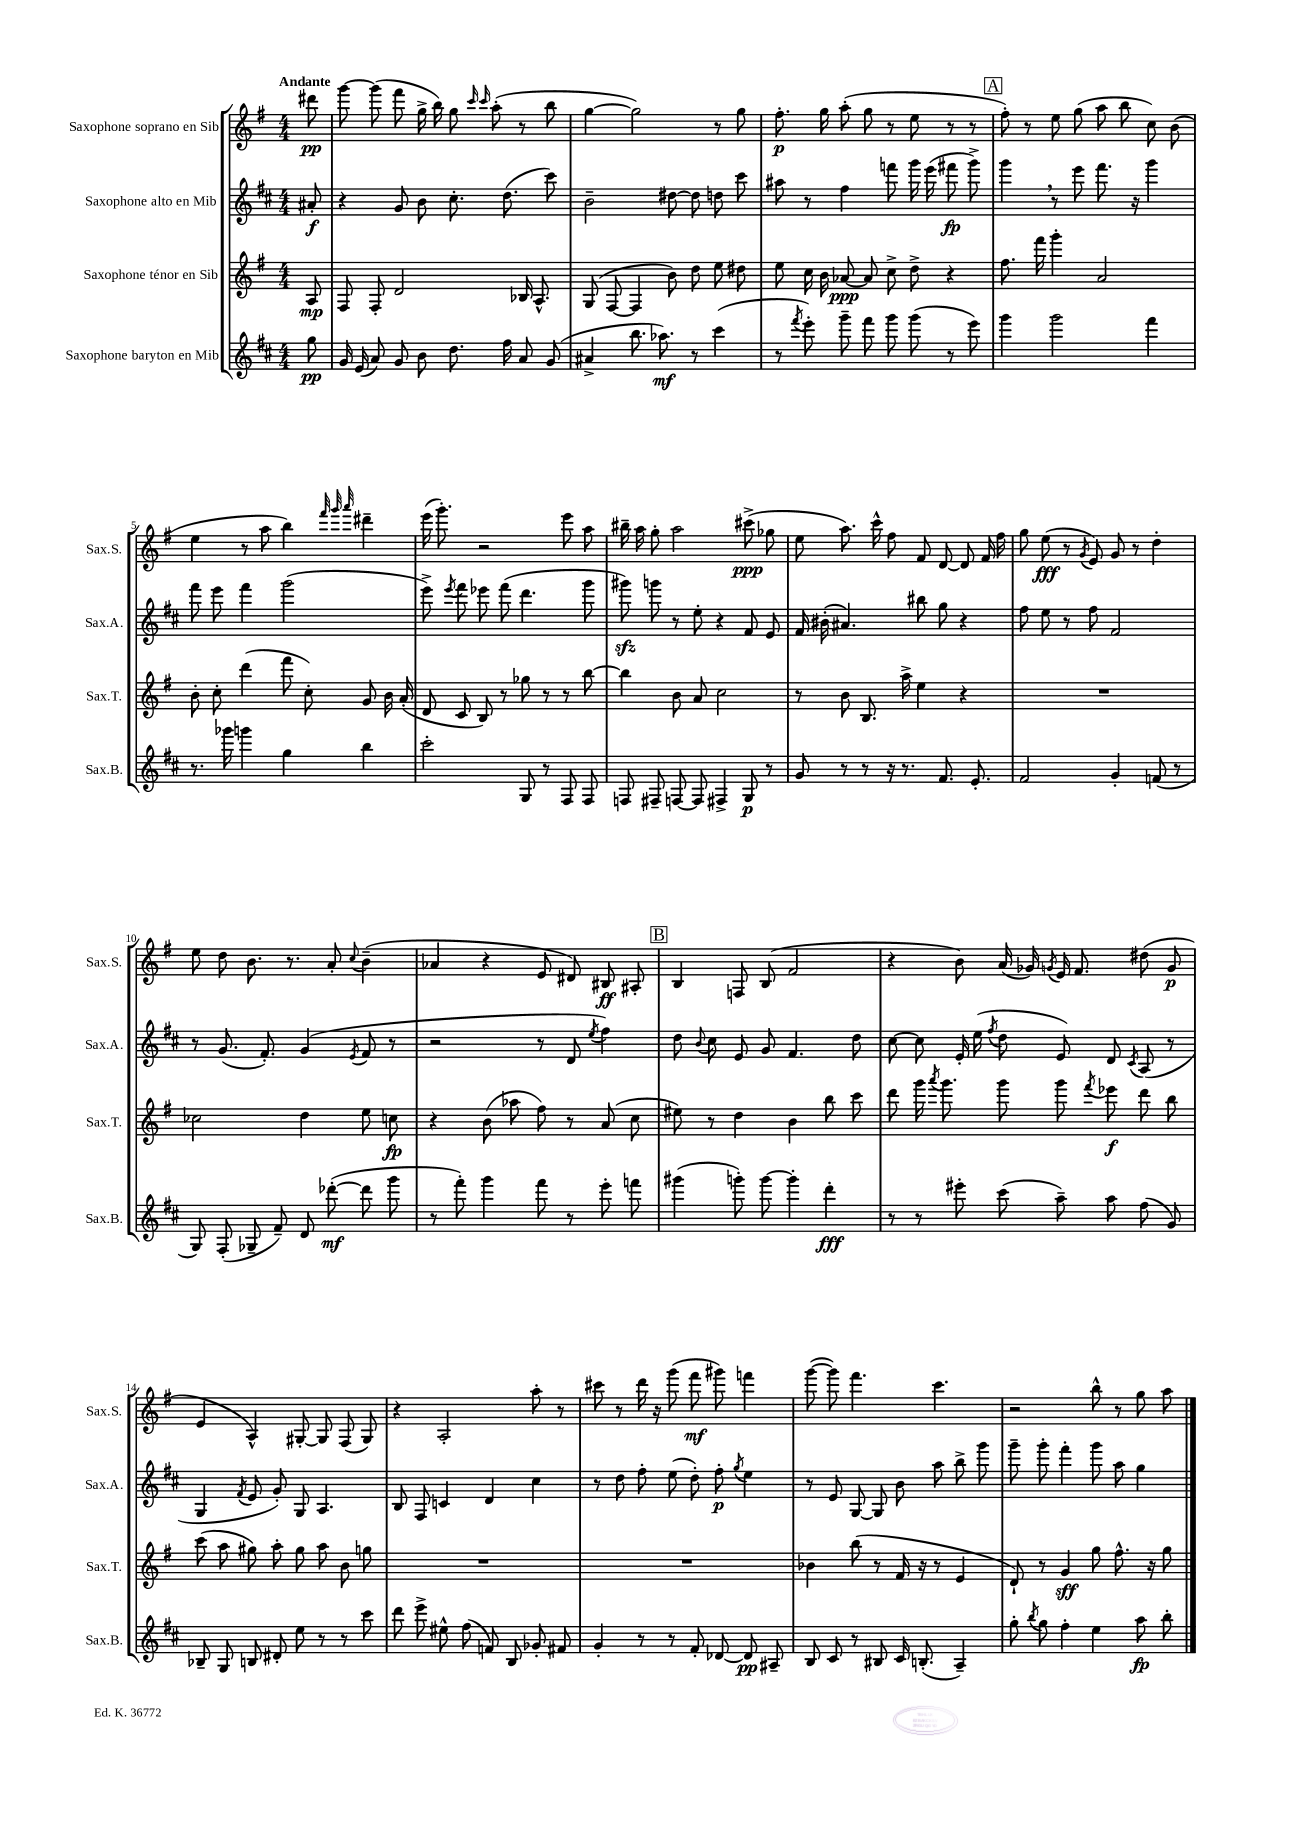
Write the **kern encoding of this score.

**kern	**kern	**kern	**kern
*staff4	*staff3	*staff2	*staff1
*clefG2	*clefG2	*clefG2	*clefG2
*k[f#c#]	*k[f#]	*k[f#c#]	*k[f#]
*M4/4	*M4/4	*M4/4	*M4/4
8gg	8A	8a#'	8ddd#
=	=	=	=
16g	8F#	4r	[8ggg
(16e	.	.	.
8a)	8F#'	.	(8ggg]
8g	2d	8g	8fff#
8b	.	8b	16gg^
.	.	.	16bb)
8.dd	.	8.cc#'	8gg
.	.	.	16qqccc
.	.	.	16qqccc
.	.	.	(8aa'
16ff#	.	(8.dd	.
8a	16B-	.	8r
.	8.A^^	.	.
(8g	.	8ccc#)	8bb
=	=	=	=
4a#^	(8G	2b~	[4gg
.	[8F#	.	.
8.bb	4F#]	.	2gg])
8.aa-)	.	.	.
.	8b)	[8dd#	.
8r	8dd	8dd#]	.
(4ccc#	8ee	8dd	8r
.	8dd#	8ccc#	8gg
=	=	=	=
8r	8ee	8aa#	8.ff#'
8qfff#	.	.	.
8eee')	16cc	8r	.
.	16b	.	16gg
8ggg~	[8a-	4ff#	(8aa'
8fff#	8a-]	.	8gg
8ggg	8cc^	8fff	8r
(8ggg	8dd^	16ggg	8ee
.	.	(16eee	.
8r	4r	8fff#	8r
8eee)	.	8ggg^)	8r
=	=	=	=
4ggg	8.ff#	4ggg	8ff#')
.	.	.	8r
.	16fff#	.	.
2ggg	4ggg'	8r	8ee
.	.	8eee	(8gg
.	2a	8.fff#	8aa
.	.	.	8bb
.	.	16r	.
4fff#	.	4ggg	8cc)
.	.	.	(8b
=	=	=	=
8.r	8b'	8fff#	4ee
.	8cc'	8eee	.
16ggg-	.	.	.
4ggg	(4ddd	4fff#	8r
.	.	.	8aa
4gg	8fff#	(2ggg	4bb)
.	8cc')	.	.
.	.	.	32qqfff#
.	.	.	32qqggg
.	.	.	32qqaaa
4bb	8g	.	4ddd#~
.	16b	.	.
.	(16a'	.	.
=	=	=	=
2ccc#'	8d	8eee^)	(16eee
.	.	.	8.ggg')
.	.	8qeee	.
.	8c	8fff#	.
.	8B)	8eee-	2r
.	8r	(8fff#	.
8G	8gg-	4.ddd	.
8r	8r	.	.
8F#	8r	.	8eee
8F#	[8bb	8ggg	8aa
=	=	=	=
8F	4bb]	8ggg#)	16bb#~
.	.	.	16aa
8F#~	.	8ggg	8gg'
[8F	8b	8r	2aa
8F]	8a	8ee'	.
4F#^	2cc	4r	.
8G	.	8f#	(8ccc#^
8r	.	8e	8gg-
=	=	=	=
8g	8r	16f#	8ee
.	.	(16b#'	.
8r	8b	4.a#)	8.aa)
8r	8.B	.	.
.	.	.	16ccc^^
16r	.	.	8ff#
8.r	16aa^	.	.
.	4ee	8bb#	8f#
8.f#	.	8gg	[8d
.	4r	4r	8d]
8.e'	.	.	.
.	.	.	16f#
.	.	.	16ff#
=	=	=	=
2f#	1r	8ff#	8gg
.	.	8ee	(8ee
.	.	8r	8r
.	.	.	8qg
.	.	8ff#	8e)
4g'	.	2f#	8g
.	.	.	8r
(8f	.	.	4dd'
8r	.	.	.
=	=	=	=
8G)	2cc-	8r	8ee
(8F#'	.	(8.g	8dd
8G-~	.	.	8.b
.	.	8.f#')	.
8f#~)	.	.	.
.	.	.	8.r
8d	4dd	(4g	.
([8ddd-'	.	.	8a'
.	.	8qe	8qqcc
8ddd-]	8ee	8f#	(4b~
8ggg	8cc	8r	.
=	=	=	=
8r	4r	2r	4a-
8fff#')	.	.	.
4ggg	(8b	.	4r
.	8aa-	.	.
8fff#	8ff#)	8r	8e
8r	8r	8d	8d#)
.	.	8qee	.
8eee'	(8a	4ff#)	8B#
8fff	8cc	.	8A#'
=	=	=	=
(4ggg#	8ee#)	8dd	4B
.	.	8qqb	.
.	8r	8cc#	.
8ggg')	4dd	8e	8F
[8ggg	.	8g	(8B
4ggg']	4b	4.f#	2f#
4ddd'	8bb	.	.
.	8ccc	8dd	.
=	=	=	=
8r	8ddd	[8cc#	4r
8r	16ggg	8cc#]	.
.	8qaaa	.	.
.	8.ggg	.	.
8eee#'	.	16e'	8b)
.	.	(16ee	.
.	.	8qff#	.
(8ccc#	8ggg	8dd	(16a
.	.	.	16g-)
.	.	.	8qg
8aa~)	8ggg	8e)	16e
.	.	.	8.f#
.	8qfff#	.	.
8aa	8eee-	8d	.
.	.	8qc#	.
(8ff#	8ddd	(8A	(8dd#
8g)	8bb	8r	8g
=	=	=	=
8B-~	(8ccc	4G	4e
8G	8aa	.	.
.	.	8qf#	.
8B	8gg#)	8e	4A^^)
8d#'	8aa'	8g')	.
8ee	8gg#	8G	[8G#'
8r	8aa	4.A	8G#]
8r	8b	.	(8F#
8ccc#	8gg	.	8G#)
=	=	=	=
8ddd	1r	8B	4r
8eee^	.	8F#	.
8ee#^^	.	4c	2A'
(8ff#	.	.	.
8f)	.	4d	.
8B	.	.	.
8g-'	.	4cc#	8aa'
8f#	.	.	8r
=	=	=	=
4g'	1r	8r	8ccc#
.	.	8dd	8r
8r	.	8ff#'	16ddd
.	.	.	16r
8r	.	(8ee	(8ggg
8f#'	.	8dd')	8fff#
[8d-	.	8ff#'	8ggg#)
.	.	8qgg	.
8d-]	.	4ee	4fff
8A#~	.	.	.
=	=	=	=
8B	4b-	8r	([8ggg
8c#	.	8e	8ggg])
8r	(8bb	[8G	4.fff#
8B#	8r	8G]	.
16c#	16f#	8b	.
(8.B'	16r	.	.
.	8r	8aa	4.ccc
4A~)	4e	8bb^	.
.	.	8ggg	.
=	=	=	=
8gg'	8d`)	8ggg~	2r
8qbb	.	.	.
8gg	8r	8ggg'	.
4ff#'	4g	4fff#'	.
4ee	8gg	8ggg	8bb^^
.	8.ff#^^	8aa	8r
8aa	.	4gg	8gg
.	16r	.	.
8bb'	8gg	.	8aa
==	==	==	==
*-	*-	*-	*-
